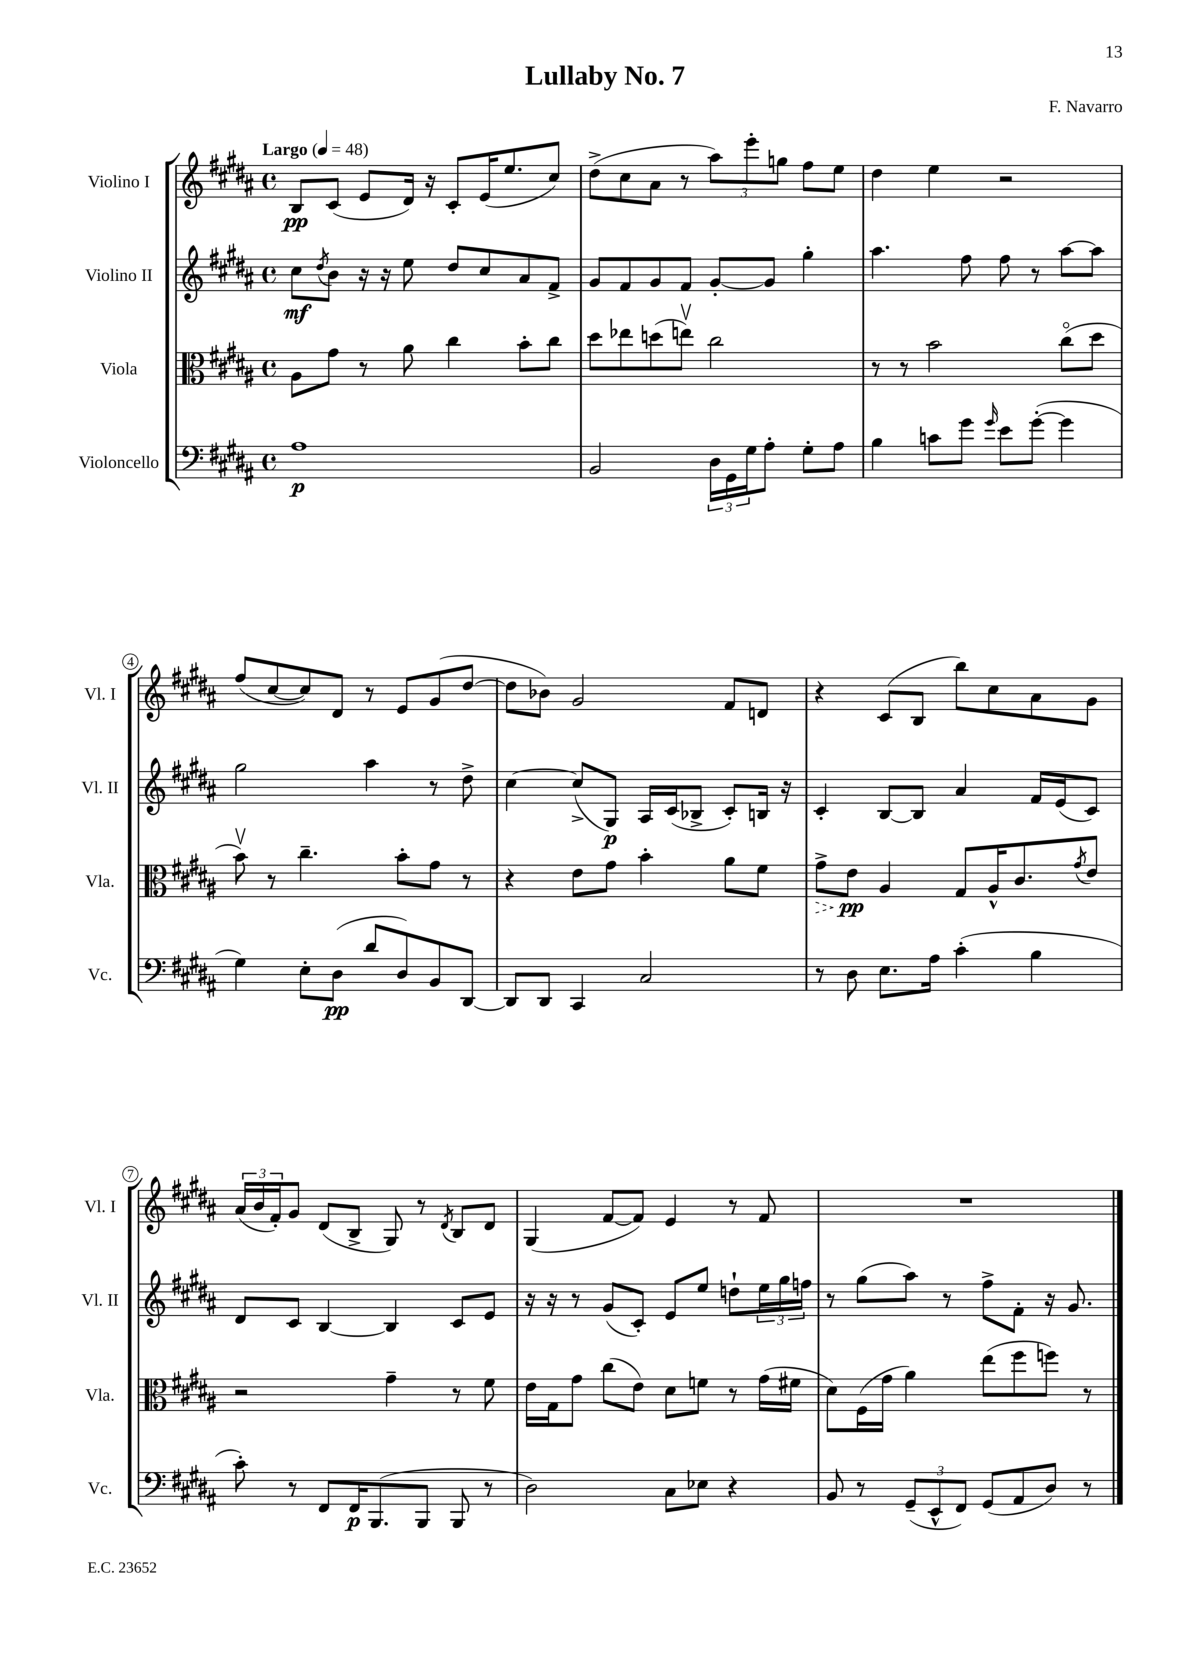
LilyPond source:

\header { title = "Lullaby No. 7" composer = "F. Navarro" }
<<
\new StaffGroup <<
\new Staff = "s0" \with { instrumentName = "Violino I" shortInstrumentName = "Vl. I" } {
    \clef treble \key b \major \defaultTimeSignature \time 4/4 \tempo "Largo" 4 = 48
    b8\pp cis'8( e'8 dis'16) r16 cis'8-. e'16( e''8. cis''8) |
    dis''8->( cis''8 ais'8 r8 \tuplet 3/2 { ais''8) e'''8-. g''8 } fis''8 e''8 |
    dis''4 e''4 r2 |
    fis''8( cis''8~ cis''8) dis'8 r8 e'8 gis'8( dis''8~ |
    dis''8 bes'8) gis'2 fis'8 d'8 |
    r4 cis'8( b8 b''8) cis''8 ais'8 gis'8 |
    \tuplet 3/2 { ais'16( b'16 fis'16-.) } gis'8 dis'8( b8-> gis8) r8 \acciaccatura { dis'8 } b8 dis'8 |
    gis4( fis'8~ fis'8) e'4 r8 fis'8 |
    R1 \bar "|." |
}
\new Staff = "s1" \with { instrumentName = "Violino II" shortInstrumentName = "Vl. II" } {
    \clef treble \key b \major \defaultTimeSignature \time 4/4
    cis''8\mf \acciaccatura { dis''8 } b'8 r16 r16 e''8 dis''8 cis''8 ais'8 fis'8-> |
    gis'8 fis'8 gis'8 fis'8 gis'8~-. gis'8 gis''4-. |
    ais''4. fis''8 fis''8 r8 ais''8~ ais''8 |
    gis''2 ais''4 r8 dis''8-> |
    cis''4~ cis''8->( gis8\p) ais16 cis'16( bes8-> cis'8-.) b16 r16 |
    cis'4-. b8~ b8 ais'4 fis'16 e'16( cis'8) |
    dis'8 cis'8 b4~ b4 cis'8 e'8 |
    r16 r16 r8 gis'8( cis'8-.) e'8 e''8 d''8-! \tuplet 3/2 { e''16 gis''16 f''16 } |
    r8 gis''8( ais''8) r8 fis''8-> fis'8-. r16 gis'8. \bar "|." |
}
\new Staff = "s2" \with { instrumentName = "Viola" shortInstrumentName = "Vla." } {
    \clef alto \key b \major \defaultTimeSignature \time 4/4
    ais8 gis'8 r8 ais'8 cis''4 b'8-. cis''8 |
    dis''8 ees''8 d''8( e''8\upbow) cis''2 |
    r8 r8 b'2 cis''8\flageolet( dis''8 |
    b'8\upbow) r8 cis''4.-- b'8-. gis'8 r8 |
    r4 e'8 gis'8 b'4-. ais'8 fis'8 |
    \once \override Hairpin.style = #'dashed-line gis'8->\> e'8\pp\! ais4 gis8 ais16-^ cis'8. \acciaccatura { gis'8 } e'8 |
    r2 gis'4-- r8 fis'8 |
    e'16 gis16 gis'8 cis''8( e'8) dis'8 f'8 r8 gis'16( fis'16 |
    dis'8) fis16( gis'16 ais'4) e''8( fis''8 f''8) r8 \bar "|." |
}
\new Staff = "s3" \with { instrumentName = "Violoncello" shortInstrumentName = "Vc." } {
    \clef bass \key b \major \defaultTimeSignature \time 4/4
    ais1\p |
    b,2 \tuplet 3/2 { dis16 gis,16 gis16 } ais8-. gis8-. ais8 |
    b4 c'8 gis'8 \grace { gis'16 } e'8 gis'8~-.( gis'4 |
    gis4) e8-. dis8\pp( dis'8 dis8) b,8 dis,8~ |
    dis,8 dis,8 cis,4 cis2 |
    r8 dis8 e8. ais16 cis'4-.( b4 |
    cis'8-.) r8 fis,8 fis,16\p b,,8.( b,,8 b,,8 r8 |
    dis2) cis8 ees8 r4 |
    b,8 r8 \tuplet 3/2 { gis,8--( e,8-^ fis,8) } gis,8( ais,8 dis8) r8 \bar "|." |
}
>>
>>
\layout { \context { \Score \override BarNumber.stencil = #(make-stencil-circler 0.1 0.3 ly:text-interface::print) } }
